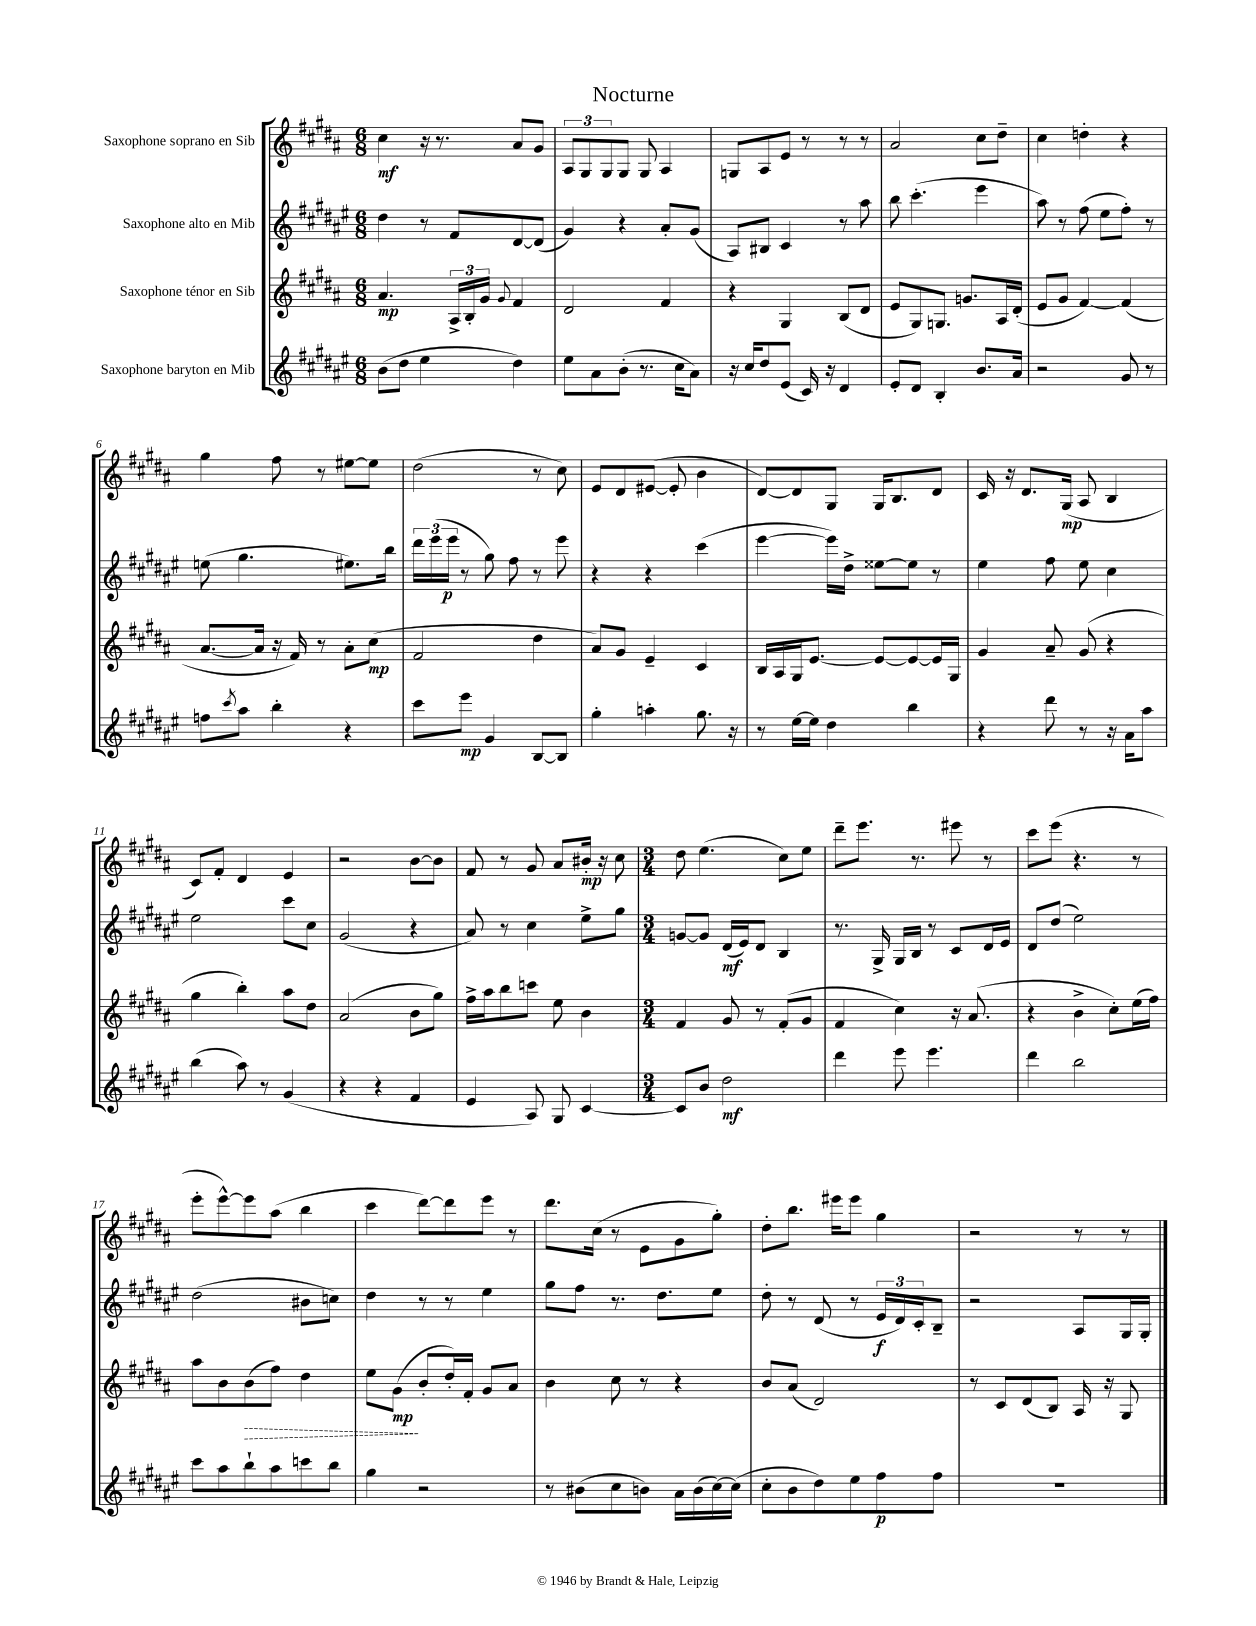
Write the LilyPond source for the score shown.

\header { title = "Nocturne" }
<<
\new StaffGroup <<
\new Staff = "s0" \with { instrumentName = "Saxophone soprano en Sib" } {
    \clef treble \key b \major \numericTimeSignature \time 6/8
    cis''4\mf r16 r8. ais'8 gis'8 |
    \tuplet 3/2 { ais8 gis8 gis8 } gis8 gis8 ais4 |
    g8 ais8 e'8 r8 r8 r8 |
    ais'2 cis''8 dis''8-- |
    cis''4 d''4-. r4 |
    gis''4 fis''8 r8 eis''8~ eis''8 |
    dis''2( r8 cis''8) |
    e'8 dis'8 eis'8~( eis'8-. b'4 |
    dis'8~) dis'8 gis8 gis16 b8. dis'8 |
    cis'16 r16 dis'8. gis16\mp( ais8 b4 |
    cis'8) fis'8-. dis'4 e'4 |
    r2 b'8~ b'8 |
    fis'8 r8 gis'8 ais'8 bis'16-.\mp r16 cis''8 |
    \numericTimeSignature \time 3/4 dis''8 e''4.( cis''8) e''8 |
    dis'''8-- e'''8. r8. eis'''8 r8 |
    cis'''8 e'''8( r4. r8 |
    e'''8-. e'''8~-^) e'''8 ais''8( b''4 |
    cis'''4 dis'''8~) dis'''8 e'''8 r8 |
    dis'''8. cis''16( r8 e'8 gis'8 gis''8-.) |
    dis''8-. b''8. eis'''16 eis'''8 gis''4 |
    r2 r8 r8 \bar "|." |
}
\new Staff = "s1" \with { instrumentName = "Saxophone alto en Mib" } {
    \clef treble \key fis \major \numericTimeSignature \time 6/8
    dis''4 r8 fis'8 dis'8~ dis'8( |
    gis'4) r4 ais'8-. gis'8( |
    ais8) bis8 cis'4 r8 ais''8 |
    b''8 cis'''4.-.( eis'''4 |
    ais''8) r8 fis''8( eis''8 fis''8-.) r8 |
    e''8( gis''4. eis''8.) b''16 |
    \tuplet 3/2 { dis'''16 eis'''16( eis'''16\p } r8 gis''8) fis''8 r8 eis'''8 |
    r4 r4 cis'''4( |
    eis'''4~ eis'''16) dis''16-> eisis''8~ eisis''8 r8 |
    eis''4 fis''8 eis''8 cis''4 |
    eis''2 cis'''8 cis''8 |
    gis'2( r4 |
    ais'8) r8 cis''4 eis''8-> gis''8 |
    \numericTimeSignature \time 3/4 g'8~ g'8 dis'16\mf( eis'16) dis'8 b4 |
    r8. gis16-> gis16 b16 r8 cis'8 dis'16 eis'16 |
    dis'8 dis''8( eis''2) |
    dis''2( bis'8 c''8) |
    dis''4 r8 r8 eis''4 |
    gis''8 fis''8 r8. dis''8. eis''8 |
    dis''8-. r8 dis'8( r8 \tuplet 3/2 { eis'16\f dis'16) cis'16-. } b8-- |
    r2 ais8 gis16 gis16-. \bar "|." |
}
\new Staff = "s2" \with { instrumentName = "Saxophone ténor en Sib" } {
    \clef treble \key b \major \numericTimeSignature \time 6/8
    ais'4.\mp \tuplet 3/2 { ais16-> b16-. gis'16 } \appoggiatura { gis'8 } fis'4 |
    dis'2 fis'4 |
    r4 gis4 b8( dis'8 |
    e'8 gis8) g8. g'8. ais16 dis'16-.( |
    e'8 gis'8 fis'4~) fis'4( |
    ais'8.~ ais'16 r16 fis'16) r8 ais'8-. cis''8\mp( |
    fis'2 dis''4 |
    ais'8) gis'8 e'4-- cis'4 |
    b16 ais16 gis16 e'8.~ e'8~ e'8~ e'16 gis16 |
    gis'4 ais'8-- gis'8( r4 |
    gis''4 b''4-.) ais''8 dis''8 |
    ais'2( b'8 gis''8) |
    fis''16-> ais''16 b''8 c'''8 e''8 b'4 |
    \numericTimeSignature \time 3/4 fis'4 gis'8 r8 fis'8-.( gis'8 |
    fis'4 cis''4) r16 ais'8.( |
    r4 b'4-> cis''8-.) e''16( fis''16) |
    ais''8 b'8 \once \override Hairpin.style = #'dashed-line b'8\>( fis''8) dis''4 |
    e''8 gis'8\mp\!( b'8-. dis''16-.) fis'16-. gis'8 ais'8 |
    b'4 cis''8 r8 r4 |
    b'8 ais'8( dis'2) |
    r8 cis'8 dis'8( b8) ais16 r16 gis8 \bar "|." |
}
\new Staff = "s3" \with { instrumentName = "Saxophone baryton en Mib" } {
    \clef treble \key fis \major \numericTimeSignature \time 6/8
    b'8( dis''8 eis''4 dis''4) |
    eis''8 ais'8 b'8-.( r8. cis''16 ais'8) |
    r16 cis''16 dis''8 eis'8( cis'16) r16 dis'4 |
    eis'8-. dis'8 b4-. b'8. ais'16 |
    r2 gis'8 r8 |
    f''8 \acciaccatura { cis'''8 } ais''8 b''4-. r4 |
    cis'''8 eis'''8\mp gis'4 b8~ b8 |
    gis''4-. a''4-. gis''8. r16 |
    r8 eis''16~ eis''16 dis''4 b''4 |
    r4 dis'''8 r8 r16 ais'16 ais''8 |
    b''4( ais''8) r8 gis'4( |
    r4 r4 fis'4 |
    eis'4 ais8) gis8 cis'4~ |
    \numericTimeSignature \time 3/4 cis'8 b'8 dis''2\mf |
    dis'''4 eis'''8 eis'''4. |
    dis'''4 b''2 |
    cis'''8 ais''8 b''8-! ais''8 c'''8 b''8 |
    gis''4 r2 |
    r8 bis'8( cis''8 b'8) ais'16 b'16( cis''16~) cis''16( |
    cis''8-. b'8 dis''8) eis''8 fis''8\p fis''8 |
    R2. \bar "|." |
}
>>
>>
